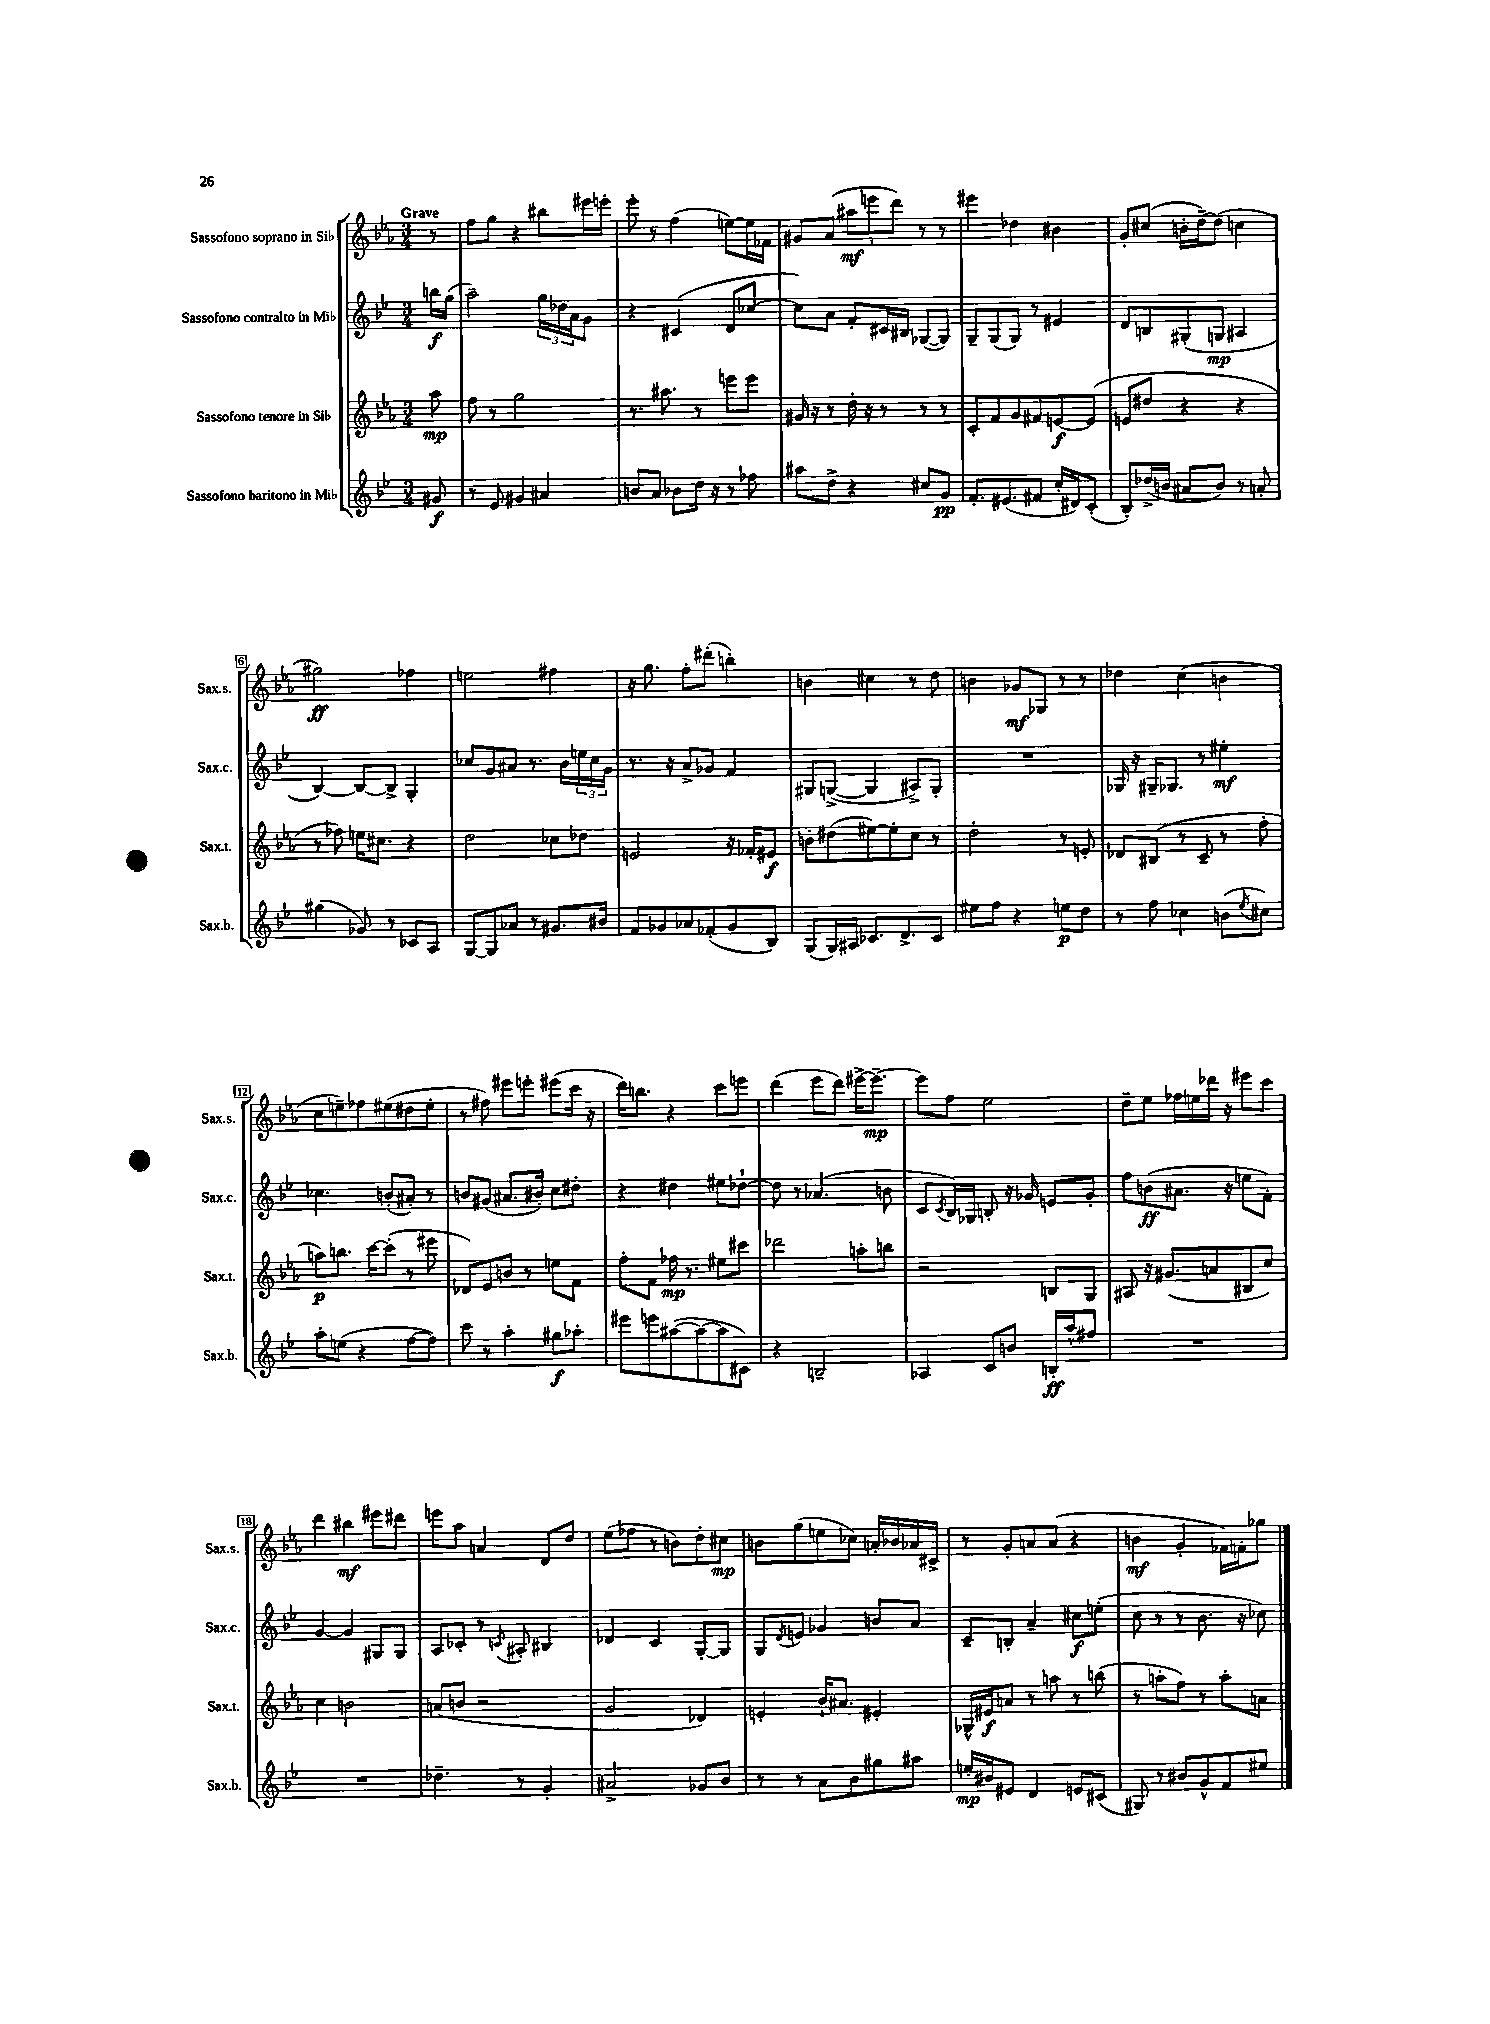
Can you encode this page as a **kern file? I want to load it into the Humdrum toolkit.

**kern	**kern	**kern	**kern
*staff4	*staff3	*staff2	*staff1
*clefG2	*clefG2	*clefG2	*clefG2
*k[b-e-]	*k[b-e-a-]	*k[b-e-]	*k[b-e-a-]
*M3/4	*M3/4	*M3/4	*M3/4
8g#	8aa-	16bb	8r
.	.	(16gg	.
=	=	=	=
8r	8ff	2aa~)	8ff
8e-	8r	.	8gg
4g#	2gg	.	4r
4a#	.	24gg	8bb#
.	.	24dd-	.
.	.	24a	.
.	.	8g	16eee#
.	.	.	16eee'
=	=	=	=
8b	8.r	4r	8eee-'
8a	.	.	8r
.	8.aa#	.	.
8b-	.	(4c#	(4ff
16dd	8r	.	.
16r	.	.	.
8r	8eee	8d	[8ee)
8ff-	8eee	[8cc-	16ee]
.	.	.	16f-
=	=	=	=
8aa#	16g#	8cc-])	8g#
.	16r	.	.
8dd^	8r	8a	(8a-
4r	16dd'	8f'	12aa#
.	16r	.	.
.	.	.	12eee
.	8r	16c#	.
.	.	.	12ddd)
.	.	16B#	.
8cc#	8r	([8G-	8r
8g	8r	8G-])	8r
=	=	=	=
8.f'	8c'	8G~	4eee#
.	8f	(8G	.
(8.e#	.	.	.
.	8g	8G)	4dd-
8f#	8f#	8r	.
16cc'	[8e	4e#	4b#
16d#)	.	.	.
(8c'	(8e]	.	.
=	=	=	=
8B-')	8e	8d	8g'
(16dd-^	8dd#	8B	(8cc#
16b	.	.	.
8a#	4r	(8G#'	16b'
.	.	.	[16dd~)
8b)	.	8G	(8dd]
8r	4r	4A#	4cc
8a'	.	.	.
=	=	=	=
(4gg#	8r	[4B-)	2gg#)
.	8ff-)	.	.
8g-)	16ee	8B-_	.
.	8.cc#	.	.
8r	.	8B-^]	.
8c-	4r	4G'	4ff-
8A	.	.	.
=	=	=	=
[8G	2dd	8cc-	2ee
8G]	.	8g	.
8a-	.	8a#	.
8r	.	8.r	.
8.g#	8cc-	.	4ff#
.	.	16b-	.
.	8dd-	24ee	.
.	.	24cc-	.
16b#	.	.	.
.	.	24g	.
=	=	=	=
8f	2e	8.r	16r
.	.	.	8.gg
8g-	.	.	.
.	.	16r	.
8a-	.	8a^	8ff'
(8f-'	.	8g-	(8ddd#'
8g-	16r	4f	4bb')
.	16f-'	.	.
8B-)	8e#	.	.
=	=	=	=
(8G	8b'	8G#	4b
16G)	(8dd#	([8G^	.
16A#	.	.	.
8.c-	[8ee#)	4G]	4cc#
.	8ee#']	.	.
8.d^	.	.	.
.	8cc	8A#^)	8r
8c-	8r	8G'	8dd
=	=	=	=
8ee#	2dd'	2.r	4b
8ff	.	.	.
4r	.	.	8g-
.	.	.	8G-
8ee	8r	.	8r
8dd	8e'	.	8r
=	=	=	=
8r	8d-	16G-	4dd-
.	.	16r	.
8ff	(8B#	16G#~	.
.	.	8.G-	.
4cc-	8r	.	(4cc
.	8c~	8r	.
(8b	8r	4ee#'	4b
8qee-	.	.	.
8cc#)	8ff'	.	.
=	=	=	=
8aa'	8aa)	4.cc-	8cc
(8ee	8.bb	.	8ee~)
4r	.	.	8ff-
.	[16ccc	.	.
.	(8ccc']	(8b'	(8ee#
[8ff	8r	8a#')	8dd#
8ff])	8eee#	8r	8ee#'
=	=	=	=
8ccc	8d-)	8b	8r
8r	8e-	(8g#	8ff#)
4aa'	8b	8.a#	8eee#
.	8r	.	8eee'
.	.	16b#')	.
8gg#	8ee	8cc	(8eee#
8aa-'	8f	8dd#'	16ccc
.	.	.	16r
=	=	=	=
8eee#	8ff'	4r	16ddd)
.	.	.	8.bb
8eee	8f	.	.
([8aa#	16ff-	4dd#	4r
.	8.r	.	.
8aa#_	.	.	.
8aa#]	8ee#	8ee#	8ccc
8c#)	8ccc#	[8dd-`	8eee
=	=	=	=
4r	2ddd-	8dd-]	(4ddd
.	.	8r	.
2B~	.	(4.a-	8eee-
.	.	.	8ddd)
.	8aa'	.	[16eee#^
.	.	.	8.eee#~_
.	8bb	8b	.
=	=	=	=
4A-	2r	8c	8eee#]
.	.	8qc	.
.	.	16B-)	8ff
.	.	16G-	.
8c	.	8B'	2ee-
8b	.	16r	.
.	.	16g-	.
16B'	8B	8e	.
16aa^^	.	.	.
8ff#	8G	8g-'	.
=	=	=	=
2.r	8A#	8ff	8dd~
.	16r	(8b	8ee-
.	(8.g#	.	.
.	.	8.a#	16ff-
.	.	.	16ee
.	8a	.	16ddd-
.	.	16r	16r
.	8B#	8ee	8eee#
.	8cc)	8f')	8ccc
=	=	=	=
2.r	4cc	[4g	4ddd
.	2b	4g]	4bb#
.	.	8G#	8eee#
.	.	8G#	8ddd#
=	=	=	=
4.dd-~	(8a	8A	8eee
.	8b	8c-'	8aa-
.	2r	8r	4a
.	.	8qc	.
8r	.	8A#'	.
4g'	.	4B#	8d
.	.	.	8dd
=	=	=	=
2a#^	2g	4d-	(8ee-
.	.	.	8ff-
.	.	4c	8r
.	.	.	8b)
8g-	4d-)	[8G'	8dd'
8b-	.	8G]	8cc#
=	=	=	=
8r	4e'	8G	8b
.	.	8qd	.
8r	.	8e	(8gg
8a	16b-`	4g-	8ee
.	8.a#	.	.
8b-	.	.	8cc-)
8gg#	4e#'	8b	16a'
.	.	.	16b-
8aa#	.	8a	16a-
.	.	.	16c#^
=	=	=	=
16ee'	16G-^^	8c~	8r
16b#	16e#	.	.
8e#	8a	8B'	8g'
4d	8r	4a~	8a
.	8aa	.	(8a
8e	8r	8cc#	4r
(8c#	(8bb	(8ee'	.
=	=	=	=
8G#)	8r	8cc	4b
8r	8aa'	8r	.
8b#	8ff)	8r	4g'
8g^^	8r	8.b-	.
8f	8aa'	.	16f-)
.	.	16r	16f'
8ee#	8a	8cc-)	8gg-
==	==	==	==
*-	*-	*-	*-
